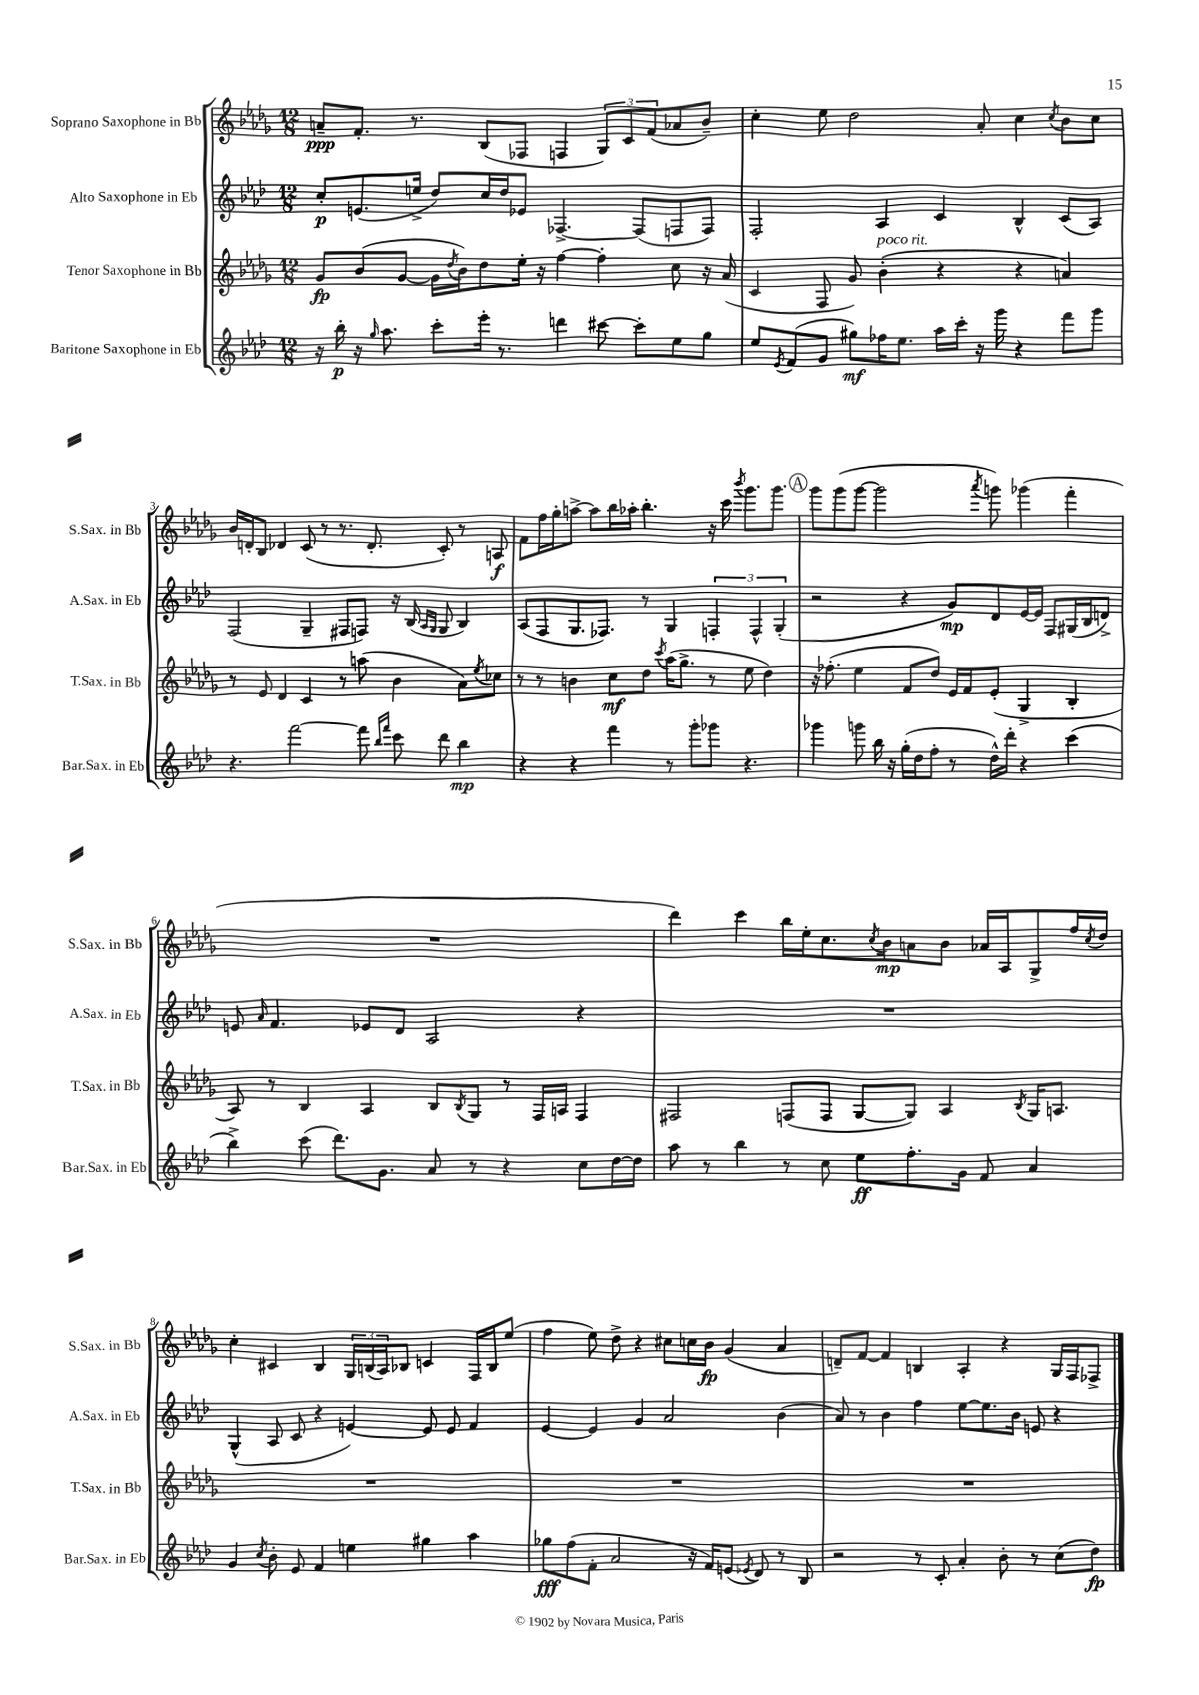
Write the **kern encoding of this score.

**kern	**kern	**kern	**kern
*staff4	*staff3	*staff2	*staff1
*clefG2	*clefG2	*clefG2	*clefG2
*k[b-e-a-d-]	*k[b-e-a-d-g-]	*k[b-e-a-d-]	*k[b-e-a-d-g-]
*M12/8	*M12/8	*M12/8	*M12/8
16r	8g-	8cc'	8a~
16bb-'	.	.	.
16r	(8b-	(8.e	8.f'
16qqgg	.	.	.
8.aa-	.	.	.
.	[8g-	.	.
.	.	16ee^	8.r
8ccc'	16g-]	8dd-)	.
.	8qdd-	.	.
.	16b-)	.	.
16eee-'	8dd-	16cc	(8B-
8.r	.	16dd-	.
.	16ee-'	8e-	8F-
.	16r	.	.
4ddd	[4ff	[4.F-^	4F
[8ccc#	4ff']	.	12G-)
.	.	.	12c
8ccc#']	.	(8F-]	.
.	.	.	(12f
8ee-	8cc	8F	8a-
8gg	16r	8F)	8b-~)
.	(16a-	.	.
=	=	=	=
8ee-	4c	2F'	4cc'
8qe-	.	.	.
(8f	.	.	.
8g	8F	.	8ee-
8gg#)	8g-)	.	2dd-
16ff-	(4b-'	4A-	.
8.ee-	.	.	.
16aa-	4r	4c	.
16ccc'	.	.	.
16r	.	.	8a-'
16ggg	.	.	.
4r	4r	4B-^^	4cc
.	.	.	8qcc
8fff	4a)	(8c	8b-
8ggg	.	8A-)	8cc
=	=	=	=
4.r	8r	(2F	16b-
.	.	.	16d'
.	8e-	.	8B-
.	4d-	.	4d-
[2fff	.	.	.
.	4c	4G~	(8c
.	.	.	8r
.	8r	8F#	8.r
8fff]	(8aa	8F)	.
.	.	.	8.d-'
16qqbb-	.	.	.
16qqfff	.	.	.
8ccc	4b-	16r	.
.	.	(16B-	.
.	.	16qqA-	.
.	.	16qqG	.
8ddd-	.	8G	8c')
4bb-	8a-)	4B-)	8r
.	8qee-	.	.
.	8cc-	.	8A
=	=	=	=
4r	8r	(8A-	8f
.	8r	8F	16ff
.	.	.	16gg-'
4r	4b	8.G	[8aa^
.	.	.	8aa]
.	.	8.F-)	.
4fff	8cc	.	16bb-
.	.	.	16aa-'
.	8dd-	8r	4.bb-'
.	8qccc	.	.
8r	(16aa-	4G	.
.	8.gg-^	.	.
8ggg'	.	.	.
8ggg-	8r	6F'	16r
.	.	.	16ccc
.	.	.	8qbbb-
4.r	8ee-	.	8.ggg-
.	.	6F^^	.
.	4dd-)	.	.
.	.	.	8.ggg-
.	.	(6G'	.
=	=	=	=
4ggg-	16r	2r	8ggg-
.	(8.ff-'	.	.
.	.	.	(8ggg-
8ggg	4ee-	.	[8ggg-
16bb-	.	.	2ggg-]
16r	.	.	.
(16gg'	8f	4r	.
16dd-	.	.	.
8ff'	8dd-)	.	.
8r	16e-	8g)	.
.	16f	.	.
.	.	.	8qaaa-
16dd-^^)	(8e-'	8d-	8ggg)
16ddd-'	.	.	.
4r	4G-^	[16e-	(4ggg-
.	.	16e-]	.
.	.	8F	.
(4ccc	4B-'	(16G#	4fff'
.	.	16B-	.
.	.	8d^)	.
=	=	=	=
4bb-^)	8A-)	8e	1.r
.	.	16qqa-	.
.	8r	4.f	.
(8ccc	4B-	.	.
8.ddd-)	.	.	.
.	4A-	8e-	.
8.g	.	.	.
.	.	8d-	.
8a-	8B-	2A-	.
.	8qB-	.	.
8r	8G-	.	.
4r	8r	.	.
.	16F	.	.
.	16A	.	.
8cc	4F	4r	.
[16dd-	.	.	.
16dd-]	.	.	.
=	=	=	=
8aa-	2F#	1.r	4ddd-)
8r	.	.	.
4bb-	.	.	4ccc
8r	(8F	.	16bb-
.	.	.	16ee-'
8cc	8F	.	8.cc
8ee-	[8G-	.	.
.	.	.	8qcc
.	.	.	16b-
8.ff'	8G-])	.	8a
.	4A-	.	8b-
16g	.	.	.
8f	.	.	16a-
.	.	.	16A-
.	8qB-	.	.
4a-	16G-	.	8G-^
.	8.A	.	.
.	.	.	16ff
.	.	.	8qcc
.	.	.	16dd-
=	=	=	=
4g	1.r	(4G^^	4cc'
8qcc	.	.	.
8b-'	.	8A-	4c#
8e-	.	8c	.
4f	.	4r	4B-
4ee	.	[4e)	24G-
.	.	.	(24B
.	.	.	24A-)
.	.	.	8B-
4gg#	.	8e]	4c
.	.	8e	.
4aa-	.	4f	16F
.	.	.	16B-
.	.	.	(8ee-
=	=	=	=
8gg-	1.r	[4e-	4ff
(8ff	.	.	.
8f'	.	4e-]	8ee-)
2a-	.	.	8dd-^
.	.	4g	4r
.	.	2a-	8cc#
16r	.	.	16cc
16f)	.	.	16b-
(8e	.	.	(4g-
8qe-	.	.	.
8d-)	.	.	.
8r	.	(4b-	4a-
8B-	.	.	.
=	=	=	=
2r	1.r	8a-)	8d~)
.	.	8r	[8f
.	.	4b-	4f]
8r	.	4ff	4B
8c'	.	.	.
4a-'	.	[8ee-	4A-'
.	.	8.ee-]	.
8b-'	.	.	4r
.	.	16b-	.
8r	.	8e	.
(8cc	.	4r	16G-
.	.	.	16F
8dd-)	.	.	8F-^
==	==	==	==
*-	*-	*-	*-
